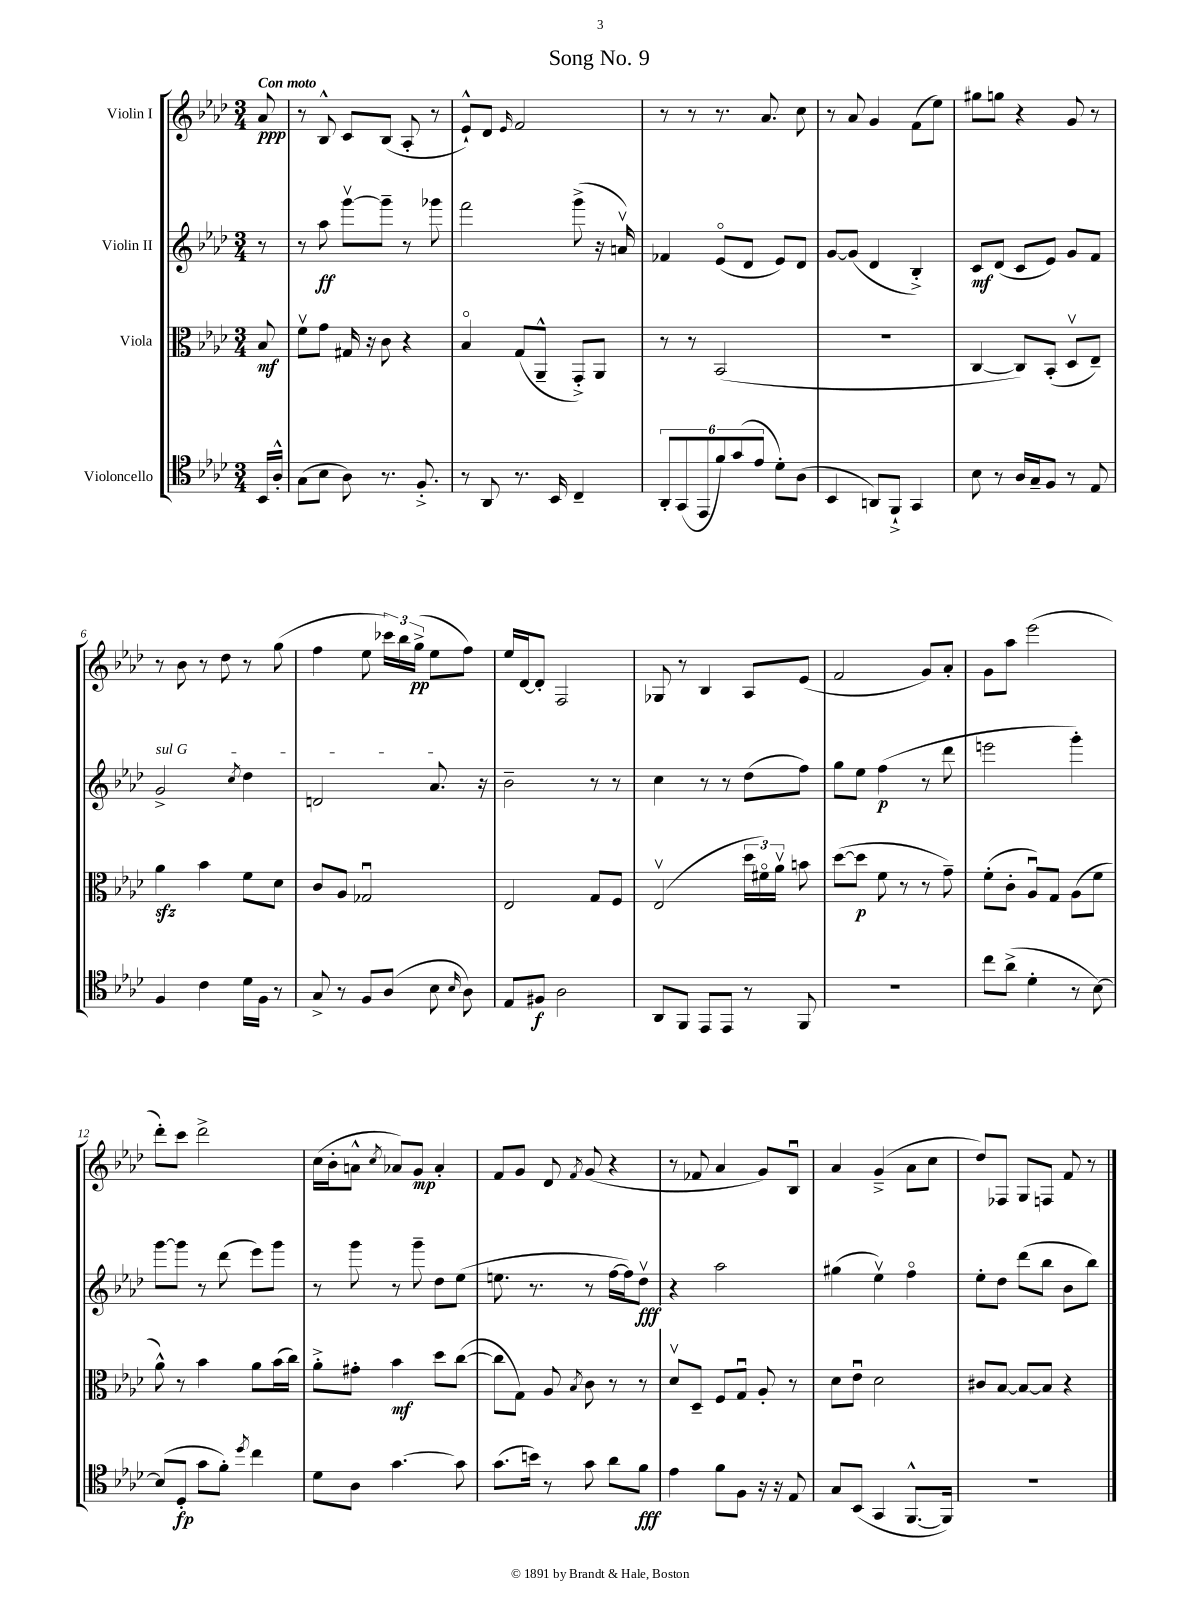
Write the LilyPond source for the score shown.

\header { title = "Song No. 9" }
<<
\new StaffGroup <<
\new Staff = "s0" \with { instrumentName = "Violin I" } {
    \clef treble \key aes \major \numericTimeSignature \time 3/4 \partial 8 \tempo "Con moto"
    \autoBeamOff aes'8\ppp |
    r8 bes8-^ c'8[ bes8]( aes8-. r8 |
    ees'8[-!-^) des'8] \grace { ees'16 } f'2 |
    r8 r8 r8. aes'8. c''8 |
    r8 aes'8 g'4 f'8[( ees''8]) |
    gis''8[ g''8] r4 g'8 r8 |
    r8 bes'8 r8 des''8 r8 g''8( |
    f''4 ees''8 \tuplet 3/2 { ces'''16[) bes''16 g''16]->\pp( } ees''8[ f''8]) |
    ees''16[ des'16~ des'8]-. f2 |
    ges8 r8 bes4 aes8[ ees'8]( |
    f'2 g'8[) aes'8]-. |
    g'8[ aes''8] ees'''2( |
    des'''8[-.) c'''8] des'''2-> |
    c''16[( bes'16-. a'8]-^ \acciaccatura { c''8 } aes'8[) g'8]\mp aes'4-. |
    f'8[ g'8] des'8 \acciaccatura { f'8 } g'8( r4 |
    r8 fes'8 aes'4 g'8[) bes8]\downbow |
    aes'4 g'4--->( aes'8[ c''8] |
    des''8[) fes8] g8[ f8] f'8 r8 \bar "|." |
}
\new Staff = "s1" \with { instrumentName = "Violin II" } {
    \clef treble \key aes \major \numericTimeSignature \time 3/4 \partial 8
    \autoBeamOff r8 |
    r8 aes''8\ff g'''8[~\upbow g'''8]-- r8 ges'''8 |
    f'''2 g'''8->( r16 a'16\upbow) |
    fes'4 ees'8[\flageolet( des'8] ees'8[) des'8] |
    g'8[~ g'8]( des'4 bes4-.->) |
    c'8[\mf des'8]( c'8[ ees'8]) g'8[ f'8] |
    \once \override TextSpanner.bound-details.left.text = \markup { \italic "sul G" } g'2->\startTextSpan \acciaccatura { c''8 } des''4 |
    d'2 aes'8.\stopTextSpan r16 |
    bes'2-- r8 r8 |
    c''4 r8 r8 des''8[( f''8]) |
    g''8[ ees''8] f''4\p( r8 des'''8 |
    e'''2 g'''4-.) |
    g'''8[~ g'''8] r8 des'''8( ees'''8[) g'''8] |
    r8 g'''8 r8 g'''8-- des''8[ ees''8]( |
    e''8. r8. r8 f''16[~ f''16) des''8]\upbow\fff |
    r4 aes''2 |
    gis''4( ees''4\upbow) f''4\flageolet |
    ees''8[-. des''8] des'''8[( bes''8] bes'8[ bes''8]) \bar "|." |
}
\new Staff = "s2" \with { instrumentName = "Viola" } {
    \clef alto \key aes \major \numericTimeSignature \time 3/4 \partial 8
    \autoBeamOff bes8\mf |
    f'8[\upbow g'8] gis16 r16 c'8 r4 |
    bes4\flageolet g8[( aes,8]---^ g,8[-.->) aes,8] |
    r8 r8 bes,2( |
    R2. |
    c4~ c8[) bes,8]-.( des8[\upbow ees8]--) |
    aes'4\sfz bes'4 f'8[ des'8] |
    c'8[ aes8] ges2\downbow |
    ees2 g8[ f8] |
    ees2\upbow( \tuplet 3/2 { des''16[ fis'16\flageolet) aes'16]\upbow } b'8 |
    des''8[~( des''8]\p f'8 r8 r8 g'8--) |
    f'8[-.( c'8]-. aes8[\downbow) g8] aes8[( f'8] |
    aes'8-^) r8 bes'4 aes'8[ bes'16( c''16]) |
    aes'8[-.-> gis'8]-. bes'4\mf des''8[ c''8]~( |
    c''8[ g8]) aes8 \acciaccatura { bes8 } c'8 r8 r8 |
    des'8[\upbow des8]-- f8[ g8]\downbow aes8-. r8 |
    des'8[ ees'8]\downbow des'2 |
    cis'8[ bes8]~ bes8[~ bes8] r4 \bar "|." |
}
\new Staff = "s3" \with { instrumentName = "Violoncello" } {
    \clef tenor \key aes \major \numericTimeSignature \time 3/4 \partial 8
    \autoBeamOff bes,16[ aes16]-.-^ |
    g8[( bes8] aes8) r8. f8.-.-> |
    r8 aes,8 r8. bes,16 c4-- |
    \tuplet 6/4 { aes,8[-. g,8( ees,8 f'8) g'8( ees'8] } des'8[-.) aes8]( |
    bes,4 a,8[) f,8]-!-> g,4 |
    bes8 r8 aes16[ g16-- f8] r8 ees8 |
    f4 c'4 des'16[ f16] r8 |
    g8-> r8 f8[ aes8]( bes8 \grace { bes16 } aes8) |
    ees8[ fis8]\f aes2 |
    aes,8[ f,8] ees,8[ ees,8] r8 f,8 |
    R2. |
    c''8[ aes'8]->( des'4-. r8 bes8~) |
    bes8[( des8]-.\fp g'8[ f'8]-.) \acciaccatura { des''8 } c''4 |
    des'8[ aes8] g'4.~ g'8 |
    g'8.[( b'16]) r8 g'8 aes'8[ f'8]\fff |
    ees'4 f'8[ f8] r16 r16 ees8 |
    g8[ bes,8]( g,4 f,8.[~-^ f,16]) |
    R2. \bar "|." |
}
>>
>>
